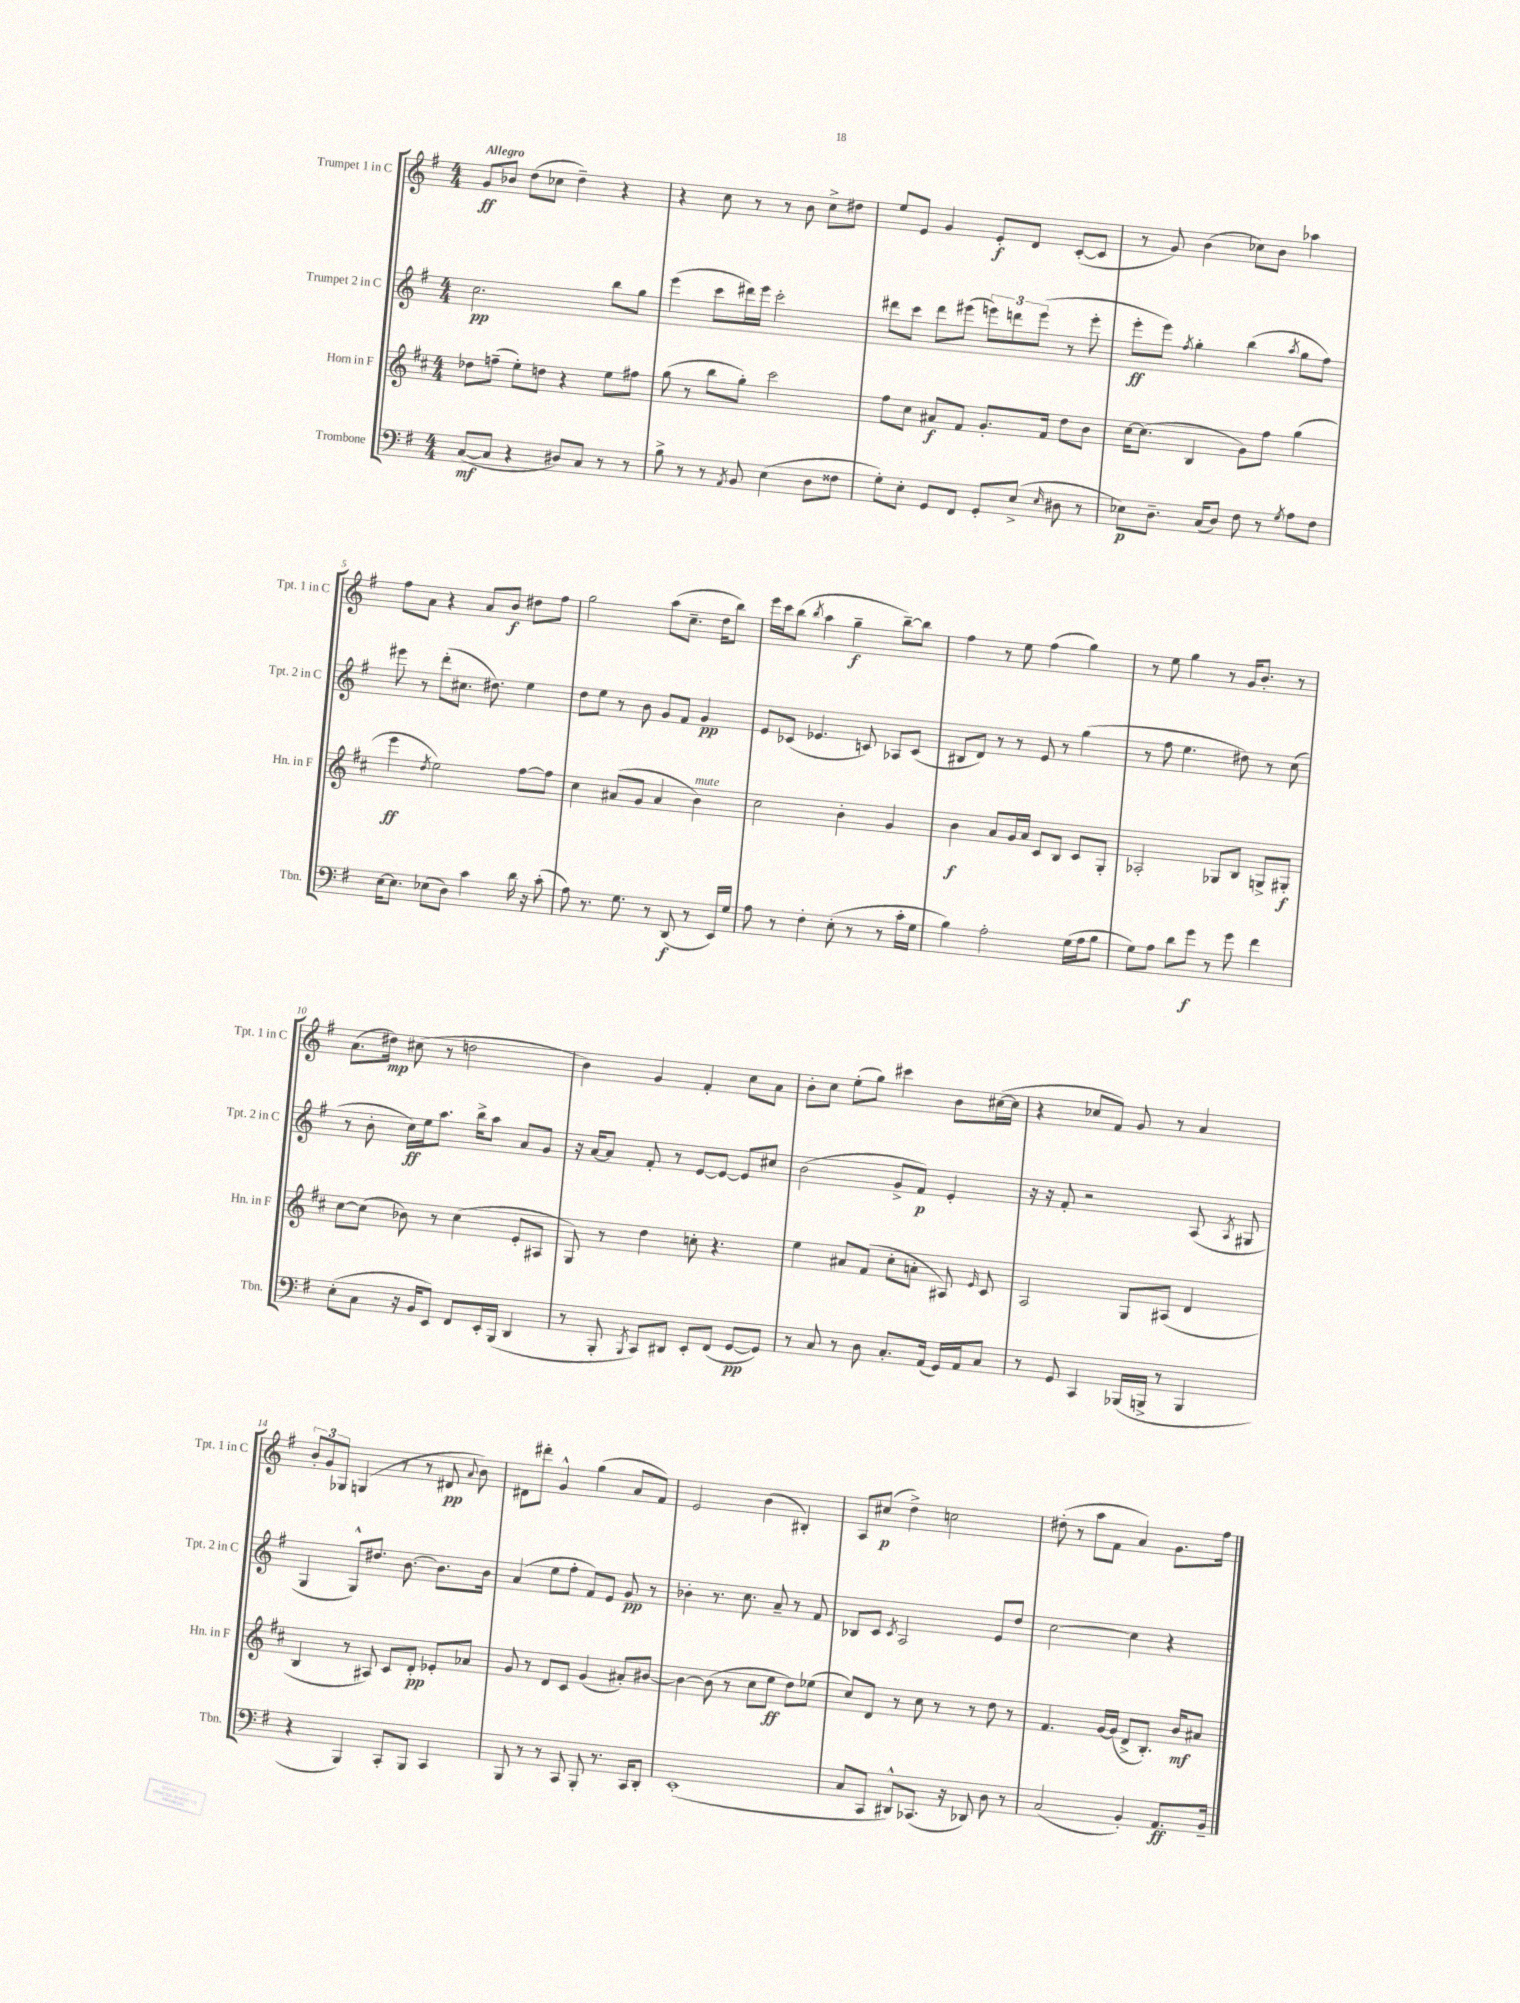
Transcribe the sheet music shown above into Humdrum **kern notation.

**kern	**dynam	**kern	**dynam	**kern	**dynam	**kern	**dynam
*part4	*part4	*part3	*part3	*part2	*part2	*part1	*part1
*staff4	*staff4	*staff3	*staff3	*staff2	*staff2	*staff1	*staff1
*I"Trombone	*	*I"Horn in F	*	*I"Trumpet 2 in C	*	*I"Trumpet 1 in C	*
*I'Tbn.	*	*I'Hn. in F	*	*I'Tpt. 2 in C	*	*I'Tpt. 1 in C	*
*clefF4	*	*clefG2	*	*clefG2	*	*clefG2	*
*k[f#]	*	*k[f#c#]	*	*k[f#]	*	*k[f#]	*
*M4/4	*	*M4/4	*	*M4/4	*	*M4/4	*
=1	=1	=1	=1	=1	=1	=1	=1
!	!	!	!	!	!	!LO:TX:a:B:t=Allegro	!
([8C/L	mf	8dd-X\L	.	2.cc\	pp	8g/L	ff
8C/J]	.	(8ffn~\J	.	.	.	8b-X/J	.
4r	.	8ee'\L)	.	.	.	(8dd\L	.
.	.	8ddn\J	.	.	.	8cc-X\J	.
8D#X/L)	.	4r	.	.	.	4dd~\)	.
8C/J	.	.	.	.	.	.	.
8r	.	8ee\L	.	8bb\L	.	4r	.
8r	.	8ff#X\J	.	8gg\J	.	.	.
=2	=2	=2	=2	=2	=2	=2	=2
8B^\	.	(8gg\	.	(4eee\	.	4r	.
8r	.	8r	.	.	.	.	.
8r	.	8bb\L	.	8ccc\L	.	8cc\	.
8qAA/	.	.	.	.	.	.	.
8BB/	.	8gg'\J)	.	16ddd#X\L)	.	8r	.
.	.	.	.	16eee\JJ	.	.	.
(4E\	.	2ccc#\	.	2ccc'\	.	8r	.
.	.	.	.	.	.	8b\	.
8D\L	.	.	.	.	.	8cc^\L	.
8F##X\J	.	.	.	.	.	8dd#X\J	.
=3	=3	=3	=3	=3	=3	=3	=3
8G'\L)	.	8ff#\L	.	8ddd#X\L	.	8ee/L	.
8E'\J	.	8cc#\J	.	8ccc\J	.	8e/J	.
8GG/L	.	8a#X/L	f	8ddd#\L	.	4g/	.
8FF#/J	.	8f#/J	.	(8eee#X\J	.	.	.
8GG'/L	.	8.g'/L	.	12eeen\L)	.	8e'/L	f
.	.	.	.	12dddn\	.	.	.
(8E^/J	.	.	.	.	.	8d/J	.
.	.	.	.	(12eee\J	.	.	.
.	.	16f#/Jk	.	.	.	.	.
16qqE/	.	.	.	.	.	.	.
8D#X\	.	8dd\L	.	8r	.	([8c'/L	.
8r	.	8b\J	.	8eee'\	.	8c/J]	.
=4	=4	=4	=4	=4	=4	=4	=4
8E-X\L)	p	[16cc#\KL	.	8eee'\L	ff	8r	.
.	.	(8.cc#\J]	.	.	.	.	.
8.D~\J	.	.	.	8eee\J)	.	8g/)	.
.	.	.	.	8qff#/	.	.	.
.	.	4B/	.	4gg'\	.	(4b\	.
(16C/KL	.	.	.	.	.	.	.
8D/J)	.	.	.	.	.	.	.
8F#\	.	8g\L)	.	(4bb\	.	8cc-X\L)	.
8r	.	8ff#\J	.	.	.	8b\J	.
8qG/	.	.	.	8qaa/	.	.	.
8A\L	.	(4gg\	.	8gg\L	.	4aa-X\	.
8F#\J	.	.	.	8ff#\J)	.	.	.
!!LO:LB:g=z
=5	=5	=5	=5	=5	=5	=5	=5
[16E\KL	.	4eee\	ff	8eee#X\	.	8ff#\L	.
8.E\J]	.	.	.	.	.	.	.
.	.	.	.	8r	.	8a\J	.
.	.	8qdd/	.	.	.	.	.
(8E-X\L	.	2ee\)	.	(8ddd'\L	.	4r	.
8D\J)	.	.	.	8.cc#X\J	.	.	.
4c\	.	.	.	.	.	8a/L	.
.	.	.	.	8.dd#X\)	.	.	.
.	.	.	.	.	.	8b/J	f
16d\	.	[8ff#\L	.	4ee\	.	8dd#X\L	.
16r	.	.	.	.	.	.	.
(8c'\	.	8ff#\J]	.	.	.	8ff#\J	.
=6	=6	=6	=6	=6	=6	=6	=6
8A\)	.	4cc#\	.	8dd\L	.	2gg\	.
8.r	.	.	.	8ee\J	.	.	.
.	.	(8a#X/L	.	8r	.	.	.
8.G\	.	.	.	.	.	.	.
.	.	8g/J	.	8b\	.	.	.
8r	.	4a#/	.	8g/L	.	(8aa\L	.
(8DD/	f	.	.	8f#/J	.	8.cc~\J	.
!	!	!LO:TX:a:i:t=mute	!	!	!	!	!
8r	.	4b\)	.	4g/	pp	.	.
.	.	.	.	.	.	16dd\KL	.
16EE/LL)	.	.	.	.	.	8bb\J)	.
16G/JJ	.	.	.	.	.	.	.
=7	=7	=7	=7	=7	=7	=7	=7
8A\	.	2cc#\	.	8e/L	.	16eee\LL	.
.	.	.	.	.	.	16ccc\J	.
8r	.	.	.	(8c-X/J	.	(8bb\J	.
.	.	.	.	.	.	8qbb/	.
4F#'\	.	.	.	4.e-X/	.	4aa\	.
(8E'\	.	4b'\	.	.	.	4gg~\	f
8r	.	.	.	8cn/)	.	.	.
8r	.	4g/	.	8A-X/L	.	[8bb~\L)	.
16c'\LL	.	.	.	(8c/J	.	8bb\J]	.
16G\JJ	.	.	.	.	.	.	.
=8	=8	=8	=8	=8	=8	=8	=8
4B\)	.	4b\	f	8B#X/L	.	4ff#\	.
.	.	.	.	8d/J)	.	.	.
2A'\	.	8a/L	.	8r	.	8r	.
.	.	16g/L	.	8r	.	8ee\	.
.	.	16a/JJ	.	.	.	.	.
.	.	8c#/L	.	8e/	.	(4ff#\	.
.	.	8B/J	.	8r	.	.	.
(16G\LL	.	8c#/L	.	(4gg\	.	4gg\)	.
16A\J	.	.	.	.	.	.	.
8B\J	.	8G'/J	.	.	.	.	.
=9	=9	=9	=9	=9	=9	=9	=9
8G\L)	.	2A-X'/	.	8r	.	8r	.
8A\J	.	.	.	8ff#\	.	8ee\	.
8d\L	.	.	.	4.ee\	.	4gg\	.
8g\J	f	.	.	.	.	.	.
8r	.	8G-X/L	.	.	.	8r	.
8g\	.	8B/J	.	8dd#X\)	.	16g/KL	.
.	.	.	.	.	.	8.b'/J	.
4f#\	.	8Gn^/L	.	8r	.	.	.
.	.	8G#X'/J	f	(8cc\	.	8r	.
!!LO:LB:g=z
=10	=10	=10	=10	=10	=10	=10	=10
(8E'\L	.	[8cc#\L	.	8r	.	(8.a\L	.
8C\J	.	(8cc#\J]	.	8b'\	.	.	.
.	.	.	.	.	.	16dd#X\Jk)	mp
16r	.	8b-X\)	.	16cc\LL)	ff	(8cc#X\	.
16BB/KL	.	.	.	16ee\J	.	.	.
8EE/J)	.	8r	.	8.aa\J	.	8r	.
8FF#/L	.	(4cc#\	.	.	.	2ddn\	.
.	.	.	.	16bb^\KL	.	.	.
16EE'/L	.	.	.	8aa\J	.	.	.
(16BBB/JJ	.	.	.	.	.	.	.
4DD/	.	8e'/L	.	8a/L	.	.	.
.	.	8A#X/J	.	8g/J	.	.	.
=11	=11	=11	=11	=11	=11	=11	=11
8r	.	8G/)	.	16r	.	4b\)	.
.	.	.	.	[16a/KL	.	.	.
8BBB'/	.	8r	.	8a/J]	.	.	.
8qBBB/	.	.	.	.	.	.	.
8CC/L)	.	4dd\	.	8f#'/	.	4g/	.
8DD#X/J	.	.	.	8r	.	.	.
8EE'/L	.	8ccn'\	.	[8e/L	.	4f#'/	.
(8FF#/J	.	4.r	.	8e/J_	.	.	.
[8GG/L	pp	.	.	8e/L]	.	8cc\L	.
8GG/J])	.	.	.	8cc#X/J	.	8a\J	.
=12	=12	=12	=12	=12	=12	=12	=12
8r	.	4ee\	.	(2b\	.	8b'\L	.
8C/	.	.	.	.	.	8cc\J	.
8r	.	8a#X/L	.	.	.	(8ee'\L	.
8D\	.	(8f#/J	.	.	.	8gg\J)	.
8.C'/L	.	8cc#'\L	.	8g^/L	.	4ccc#X\	.
.	.	8an'\J	.	8f#/J)	p	.	.
(16AA/Jk	.	.	.	.	.	.	.
16GG/LL)	.	8A#X/)	.	4e'/	.	8b\L	.
16AA/J	.	.	.	.	.	.	.
.	.	16qqe/	.	.	.	.	.
8C/J	.	8c#/	.	.	.	([16cc#X\L	.
.	.	.	.	.	.	16cc#\JJ]	.
=13	=13	=13	=13	=13	=13	=13	=13
8r	.	2A/	.	16r	.	4r	.
.	.	.	.	16r	.	.	.
8GG/	.	.	.	8f#'/	.	.	.
4CC/	.	.	.	2r	.	8cc-X/L	.
.	.	.	.	.	.	8f#/J)	.
(16BBB-X/LL	.	8G/L	.	.	.	8g/	.
16BBBn^/JJ	.	.	.	.	.	.	.
8r	.	(8A#X/J	.	.	.	8r	.
4BBB/	.	4d/	.	(8A/	.	4a/	.
.	.	.	.	8qA/	.	.	.
.	.	.	.	8G#X/	.	.	.
!!LO:LB:g=z
=14	=14	=14	=14	=14	=14	=14	=14
4r	.	4B/	.	4G/	.	12b'/L	.
.	.	.	.	.	.	12g/	.
.	.	.	.	.	.	12G-X/J	.
4BBB/)	.	8r	.	8G^^/L)	.	(4Gn/	.
.	.	8A#X/)	.	8.dd#X/J	.	.	.
8CC'/L	.	8c#/L	.	.	.	8r	.
.	.	.	.	[8.b\	.	.	.
8BBB/J	.	8d'/J	pp	.	.	8r	.
4CC/	.	8e-X'/L	.	8.b\L]	.	8d#X/	pp
.	.	.	.	.	.	8qqa/	.
.	.	8a-X/J	.	.	.	8b\)	.
.	.	.	.	16b\Jk	.	.	.
=15	=15	=15	=15	=15	=15	=15	=15
8BBB/	.	8g/	.	(4a/	.	8d#X\L	.
8r	.	8r	.	.	.	8ddd#X'\J	.
8r	.	8d/L	.	8ee\L	.	4g^^/	.
8CC/	.	8c#/J	.	8ff#'\J	.	.	.
8BBB'/	.	(4g/	.	8f#/L)	.	(4gg\	.
8.r	.	.	.	8e/J	.	.	.
.	.	8a#X'/L)	.	8g/	pp	8a/L	.
16CC/KL	.	.	.	.	.	.	.
8DD'/J	.	[8b#X/J	.	8r	.	8f#/J)	.
=16	=16	=16	=16	=16	=16	=16	=16
(1EE'	.	4b#\_	.	4b-X'\	.	2e/	.
.	.	(8b#\]	.	8.r	.	.	.
.	.	8r	.	.	.	.	.
.	.	.	.	8.cc\	.	.	.
.	.	8cc#\L	.	.	.	(4b\	.
.	.	8ee\J	ff	8a~/	.	.	.
.	.	8dd\L)	.	8r	.	4B#X'/)	.
.	.	(8ee-X\J	.	8f#/	.	.	.
=17	=17	=17	=17	=17	=17	=17	=17
8C/L	.	8cc#/L)	.	8B-X/L	.	8A/L	.
8CC/J	.	8d/J	.	8c/J	.	(8cc#X/J	p
.	.	.	.	8qc/	.	.	.
8DD#X^^/L)	.	8r	.	2A/	.	4dd^\)	.
(8.CC-X/J	.	8cc#\	.	.	.	.	.
.	.	8r	.	.	.	2ccn\	.
16r	.	.	.	.	.	.	.
8DD-X/)	.	8r	.	.	.	.	.
8D\	.	8dd\	.	8e/L	.	.	.
8r	.	8r	.	8dd/J	.	.	.
=18	=18	=18	=18	=18	=18	=18	=18
(2C/	.	4.f#/	.	[2cc\	.	(8dd#X'\	.
.	.	.	.	.	.	8r	.
.	.	.	.	.	.	8aa\L	.
.	.	[16g/LL	.	.	.	8f#\J	.
.	.	(16g/JJ]	.	.	.	.	.
4BB'/)	.	8d^/L	.	4cc\]	.	4a/)	.
.	.	8.B'/J)	.	.	.	.	.
8.AA/L	ff	.	.	4r	.	8.g\L	.
.	.	16b/KL	mf	.	.	.	.
.	.	8a#X/J	.	.	.	.	.
16BB~/Jk	.	.	.	.	.	16ff#\Jk	.
==	==	==	==	==	==	==	==
*-	*-	*-	*-	*-	*-	*-	*-
